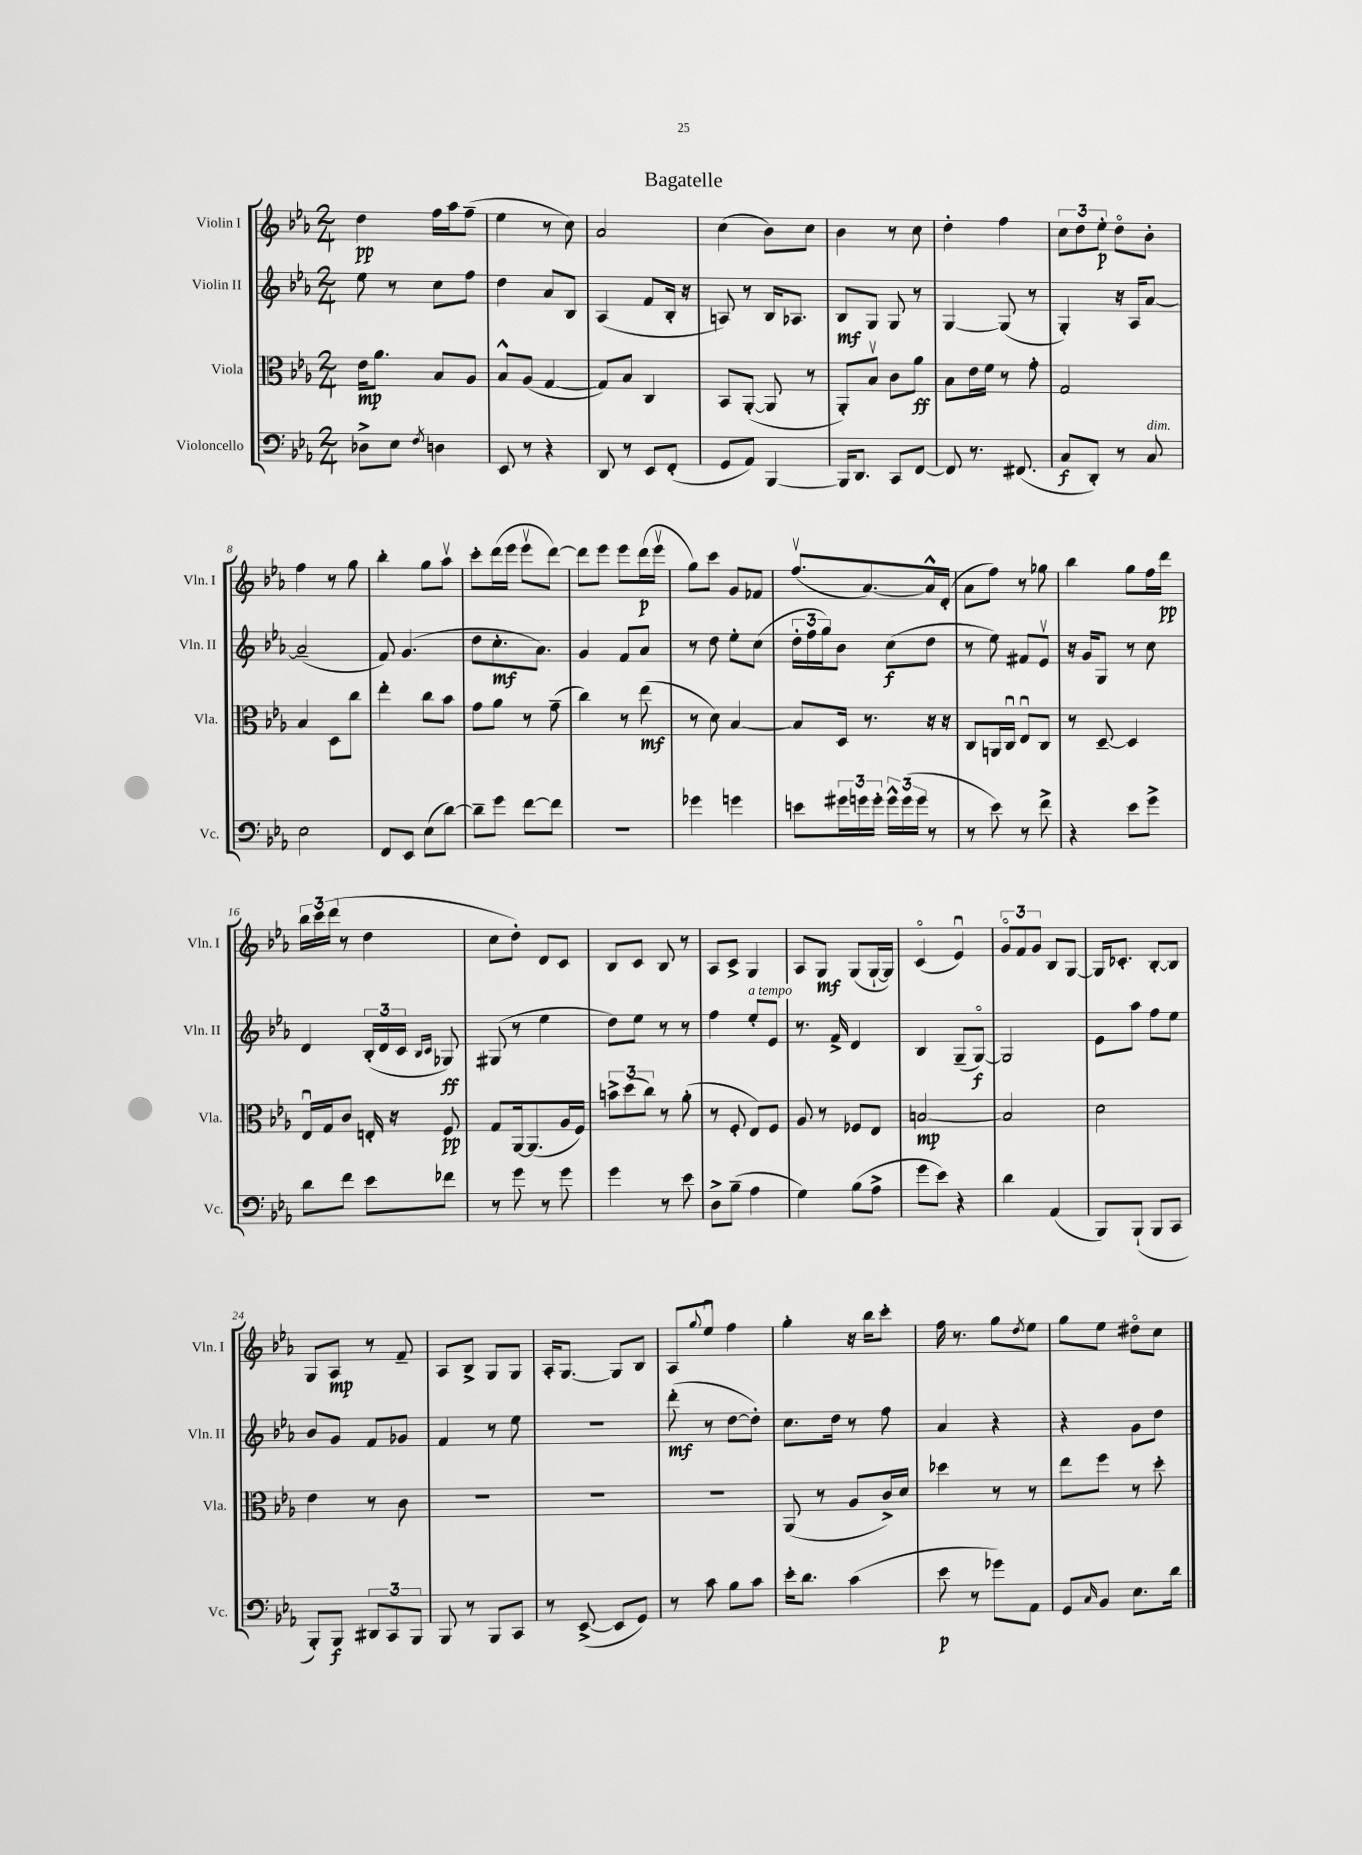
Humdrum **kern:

**kern	**dynam	**kern	**dynam	**kern	**dynam	**kern	**dynam
*part4	*part4	*part3	*part3	*part2	*part2	*part1	*part1
*staff4	*staff4	*staff3	*staff3	*staff2	*staff2	*staff1	*staff1
*I"Violoncello	*	*I"Viola	*	*I"Violin II	*	*I"Violin I	*
*I'Vc.	*	*I'Vla.	*	*I'Vln. II	*	*I'Vln. I	*
*clefF4	*	*clefC3	*	*clefG2	*	*clefG2	*
*k[b-e-a-]	*	*k[b-e-a-]	*	*k[b-e-a-]	*	*k[b-e-a-]	*
*M2/4	*	*M2/4	*	*M2/4	*	*M2/4	*
=1	=1	=1	=1	=1	=1	=1	=1
8D-X^\L	.	16e-\KL	mp	8ee-\	.	4dd\	pp
.	.	8.a-\J	.	.	.	.	.
8E-\J	.	.	.	8r	.	.	.
8qF/	.	.	.	.	.	.	.
4Dn\	.	8B-/L	.	8cc\L	.	16ff\LL	.
.	.	.	.	.	.	16aa-\J	.
.	.	8A-/J	.	8ff\J	.	(8ff~\J	.
=2	=2	=2	=2	=2	=2	=2	=2
8EE-/	.	8B-^^/L	.	4dd\	.	4ee-\	.
8r	.	(8A-/J	.	.	.	.	.
4r	.	[4G/	.	8a-/L	.	8r	.
.	.	.	.	8B-/J	.	8cc\)	.
=3	=3	=3	=3	=3	=3	=3	=3
8DD/	.	8G/L])	.	(4A-/	.	2a-/	.
8r	.	8B-/J	.	.	.	.	.
8EE-/L	.	4C/	.	8f/L	.	.	.
(8FF'/J	.	.	.	16B-'/Jk	.	.	.
.	.	.	.	16r	.	.	.
=4	=4	=4	=4	=4	=4	=4	=4
8GG/L	.	8BB-/L	.	8An/)	.	(4cc\	.
8AA-/J)	.	([8AA-'/J	.	8r	.	.	.
[4BBB-/	.	8AA-/]	.	16B-/KL	.	8b-\L)	.
.	.	.	.	8.A-X/J	.	.	.
.	.	8r	.	.	.	8cc\J	.
=5	=5	=5	=5	=5	=5	=5	=5
16BBB-/KL]	.	8AA-'/L)	.	8B-/L	mf	4b-\	.
8.DD/J	.	.	.	.	.	.	.
.	.	8B-v/J	.	8G/J	.	.	.
8CC/L	.	8c\L	.	8G/	.	8r	.
[8FF/J	.	8a-\J	ff	8r	.	8cc\	.
=6	=6	=6	=6	=6	=6	=6	=6
8FF/]	.	8B-\L	.	[4G/	.	4dd'\	.
8.r	.	16e-\L	.	.	.	.	.
.	.	16f\JJ	.	.	.	.	.
.	.	8r	.	(8G/]	.	4ff\	.
(8.FF#X/	.	.	.	.	.	.	.
.	.	8g'\	.	8r	.	.	.
=7	=7	=7	=7	=7	=7	=7	=7
8C/L	f	2G/	.	4G'/)	.	12cc\L	.
.	.	.	.	.	.	12dd\	.
8DD'/J)	.	.	.	.	.	.	.
.	.	.	.	.	.	12ee-'\J	p
8r	.	.	.	16r	.	8dd\L	.
.	.	.	.	16A-/KL	.	.	.
!LO:TX:a:i:t=dim.	!	!	!	!	!	!	!
8C/	.	.	.	[8a-/J	.	8b-'\J	.
!!LO:LB:g=z
=8	=8	=8	=8	=8	=8	=8	=8
2E-\	.	4B-/	.	(2a-~/]	.	4ff\	.
.	.	8D\L	.	.	.	8r	.
.	.	8cc\J	.	.	.	8gg\	.
=9	=9	=9	=9	=9	=9	=9	=9
8FF/L	.	4ee-'\	.	8f/)	.	4bb-'\	.
8EE-/J	.	.	.	(4.g/	.	.	.
(8E-\L	.	8cc\L	.	.	.	8gg\L	.
[8d\J)	.	8b-\J	.	.	.	8aa-v\J	.
=10	=10	=10	=10	=10	=10	=10	=10
8d~\L]	.	8g\L	.	8dd\L	.	8ccc'\L	.
8g\J	.	8a-\J	.	8.cc'\	mf	(16ddd\L	.
.	.	.	.	.	.	16eee-\JJ	.
[8f\L	.	8r	.	.	.	8eee-v\L	.
.	.	.	.	8.a-\J)	.	.	.
8f\J]	.	(8g~\	.	.	.	[8ddd\J)	.
=11	=11	=11	=11	=11	=11	=11	=11
2r	.	4cc\)	.	4g/	.	8ddd\L]	.
.	.	.	.	.	.	8eee-\J	.
.	.	8r	.	8f/L	.	8eee-\L	.
.	.	(8ee-\	mf	8a-/J	.	(16ddd\L	p
.	.	.	.	.	.	16eee-v\JJ	.
=12	=12	=12	=12	=12	=12	=12	=12
4g-X\	.	8r	.	8r	.	8gg\L)	.
.	.	8d\)	.	8dd\	.	8ccc\J	.
4gn\	.	[4B-/	.	8ee-'\L	.	8g/L	.
.	.	.	.	(8cc\J	.	8f-X/J	.
=13	=13	=13	=13	=13	=13	=13	=13
8en\L	.	8B-/L]	.	24dd'\LL	.	(8.ffv/L	.
.	.	.	.	24ff\	.	.	.
.	.	.	.	24gg\J)	.	.	.
24g#X\L	.	16D/Jk	.	8b-\J	.	.	.
24gn\	.	.	.	.	.	.	.
.	.	8.r	.	.	.	[8.a-/)	.
24g'\JJ	.	.	.	.	.	.	.
24g^^\LL	.	.	.	(8cc\L	f	.	.
(24g\	.	.	.	.	.	.	.
24g\JJ	.	.	.	.	.	.	.
8r	.	16r	.	8dd\J	.	16a-^^/L]	.
.	.	16r	.	.	.	(16d'/JJ	.
=14	=14	=14	=14	=14	=14	=14	=14
8r	.	8C/L	.	8r	.	8a-\L	.
8e-\)	.	16AAn/L	.	8ee-\)	.	8ff\J)	.
.	.	16Cu/JJ	.	.	.	.	.
8r	.	8E-u/L	.	8f#X/L	.	8r	.
8f^\	.	8C/J	.	8e-v/J	.	8gg-X\	.
=15	=15	=15	=15	=15	=15	=15	=15
4r	.	8r	.	16r	.	4bb-\	.
.	.	.	.	16g/KL	.	.	.
.	.	[8D~/	.	8G/J	.	.	.
8e-\L	.	4D/]	.	8r	.	8gg\L	.
8g^\J	.	.	.	8cc\	.	16ff\L	.
.	.	.	.	.	.	16ddd\JJ	pp
!!LO:LB:g=z
=16	=16	=16	=16	=16	=16	=16	=16
8d\L	.	16E-u/LL	.	4d/	.	24bb-\LL	.
.	.	.	.	.	.	24ccc\	.
.	.	16G/J	.	.	.	.	.
.	.	.	.	.	.	(24ddd\JJ	.
8f\J	.	8c/J	.	.	.	8r	.
8e-\L	.	16En'/	.	(24B-'/LL	.	4dd\	.
.	.	.	.	24d/	.	.	.
.	.	16r	.	.	.	.	.
.	.	.	.	24c/JJ	.	.	.
.	.	.	.	16qqB-/LL	.	.	.
.	.	.	.	16qqc/JJ	.	.	.
8f-X\J	.	8F/	pp	8G-X/)	ff	.	.
=17	=17	=17	=17	=17	=17	=17	=17
8r	.	8G/L	.	(8G#X/	.	8cc\L	.
8g\	.	[16AA-/k	.	8r	.	8dd'\J)	.
.	.	(8.AA-/]	.	.	.	.	.
8r	.	.	.	4ee-\	.	8d/L	.
8g\	.	16A-/L	.	.	.	8c/J	.
.	.	16F/JJ)	.	.	.	.	.
=18	=18	=18	=18	=18	=18	=18	=18
4g\	.	12bn^\L	.	8dd\L)	.	8B-/L	.
.	.	(12dd\	.	.	.	.	.
.	.	.	.	8ee-\J	.	8c/J	.
.	.	12cc\J)	.	.	.	.	.
8r	.	8r	.	8r	.	8B-/	.
8e-\	.	(8a-'\	.	8r	.	8r	.
=19	=19	=19	=19	=19	=19	=19	=19
8D^\L	.	8r	.	4ff\	.	8A-/L	.
(8B-~\J	.	8F'/	.	.	.	8c^/J	.
!	!	!	!	!LO:TX:a:i:t=a tempo	!	!	!
4A-\	.	8E-/L)	.	8ee-'/L	.	4G/	.
.	.	8F/J	.	8e-/J	.	.	.
=20	=20	=20	=20	=20	=20	=20	=20
4G\)	.	8A-/	.	8.r	.	8A-/L	.
.	.	8r	.	.	.	8G/J	mf
.	.	.	.	16f^/	.	.	.
(8B-\L	.	8F-X/L	.	4d/	.	(8G/L	.
8A-^\J	.	8E-/J	.	.	.	[16G`/L	.
.	.	.	.	.	.	16G/JJ])	.
=21	=21	=21	=21	=21	=21	=21	=21
8g\L	.	[2Bn/	mp	4B-/	.	(4c/	.
8e-\J)	.	.	.	.	.	.	.
4r	.	.	.	(8G~/L	.	4e-u/)	.
.	.	.	.	[8G/J)	f	.	.
=22	=22	=22	=22	=22	=22	=22	=22
4d\	.	2B/]	.	2G/]	.	12g/L	.
.	.	.	.	.	.	12f/	.
.	.	.	.	.	.	12g/J	.
(4AA-/	.	.	.	.	.	8B-/L	.
.	.	.	.	.	.	[8G/J	.
=23	=23	=23	=23	=23	=23	=23	=23
8BBB-/L)	.	2d\	.	8e-\L	.	16G/KL]	.
.	.	.	.	.	.	8.c-X'/J	.
(8BBB-`/J	.	.	.	8aa-\J	.	.	.
8BBB-/L	.	.	.	8ff\L	.	[8B-'/L	.
8CC/J	.	.	.	8ee-\J	.	8B-/J]	.
!!LO:LB:g=z
=24	=24	=24	=24	=24	=24	=24	=24
8BBB-'/L)	.	4e-\	.	8b-/L	.	8G/L	.
8BBB-/J	f	.	.	8g/J	.	8A-/J	mp
12DD#X/L	.	8r	.	8f/L	.	8r	.
12CC/	.	.	.	.	.	.	.
.	.	8c\	.	8g-X/J	.	8f~/	.
12BBB-/J	.	.	.	.	.	.	.
=25	=25	=25	=25	=25	=25	=25	=25
8BBB-/	.	2r	.	4f/	.	8A-/L	.
8r	.	.	.	.	.	8B-^/J	.
8BBB-/L	.	.	.	8r	.	8G/L	.
8CC/J	.	.	.	8ee-\	.	8G/J	.
=26	=26	=26	=26	=26	=26	=26	=26
8r	.	2r	.	2r	.	16A-'/KL	.
.	.	.	.	.	.	[8.G/J	.
([8EE-^/	.	.	.	.	.	.	.
8EE-/L]	.	.	.	.	.	8G/L]	.
8GG/J)	.	.	.	.	.	8B-/J	.
=27	=27	=27	=27	=27	=27	=27	=27
8r	.	2r	.	(8ddd'\	mf	8A-/L	.
.	.	.	.	.	.	8qqgg/	.
8c\	.	.	.	8r	.	8ee-u/J	.
8B-\L	.	.	.	[8dd\L	.	4ff\	.
8c\J	.	.	.	8dd'\J])	.	.	.
=28	=28	=28	=28	=28	=28	=28	=28
16e-'\KL	.	(8AA-/	.	8.cc\L	.	4gg'\	.
8.d\J	.	.	.	.	.	.	.
.	.	8r	.	.	.	.	.
.	.	.	.	16dd\Jk	.	.	.
(4c\	.	8A-/L	.	8r	.	16r	.
.	.	.	.	.	.	16bb-\KL	.
.	.	16c^/L)	.	8ff\	.	8ccc'\J	.
.	.	16d/JJ	.	.	.	.	.
=29	=29	=29	=29	=29	=29	=29	=29
8e-\	p	4dd-X\	.	4a-/	.	16ff\	.
.	.	.	.	.	.	8.r	.
8r	.	.	.	.	.	.	.
8g-X\L)	.	8r	.	4r	.	8gg\L	.
.	.	.	.	.	.	8qdd/	.
8AA-\J	.	8r	.	.	.	8ee-\J	.
=30	=30	=30	=30	=30	=30	=30	=30
8GG/L	.	8ee-\L	.	4r	.	8gg\L	.
16qqC/	.	.	.	.	.	.	.
8BB-/J	.	8ff\J	.	.	.	8ee-\J	.
8.E-\L	.	8r	.	8g\L	.	8dd#X\L	.
.	.	8dd'\	.	8dd\J	.	8cc\J	.
16d\Jk	.	.	.	.	.	.	.
==	==	==	==	==	==	==	==
*-	*-	*-	*-	*-	*-	*-	*-
